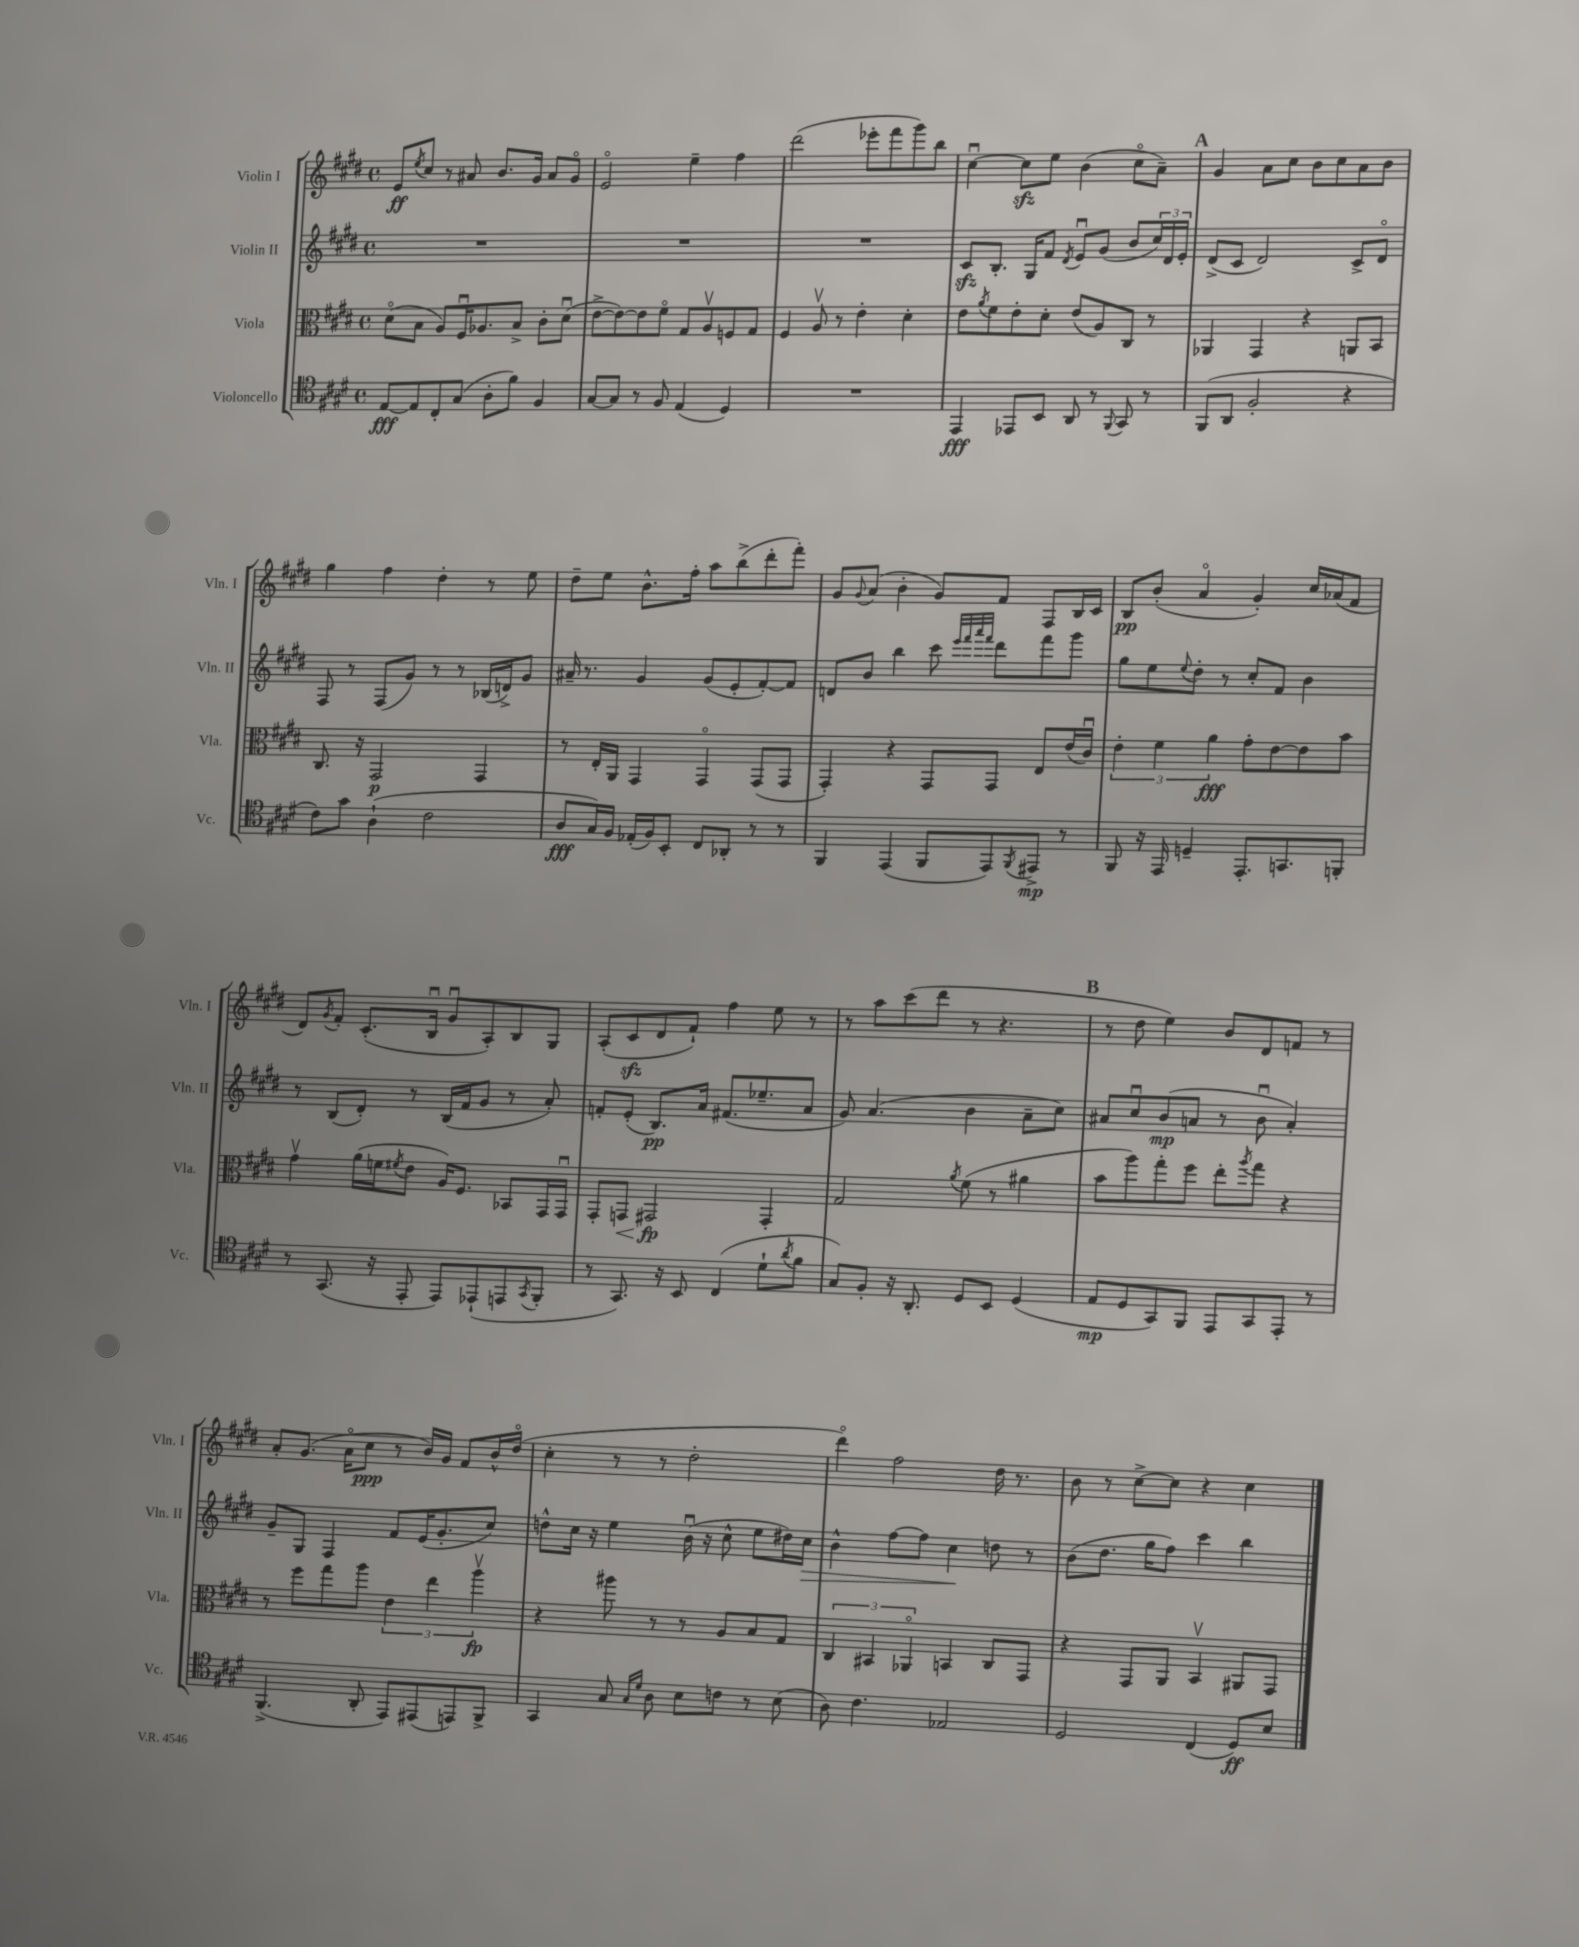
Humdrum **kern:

**kern	**kern	**kern	**kern
*staff4	*staff3	*staff2	*staff1
*clefC4	*clefC3	*clefG2	*clefG2
*k[f#c#g#d#]	*k[f#c#g#d#]	*k[f#c#g#d#]	*k[f#c#g#d#]
*M4/4	*M4/4	*M4/4	*M4/4
*met(c)	*met(c)	*met(c)	*met(c)
[8E/L	(8d#o\L	1r	8e/L
.	.	.	8qee/
8E/]	8B\J	.	8cc#/J
8C#'/	8A/L)	.	8r
(8G#/J	16F#u/K	.	8a#/
.	8.A-/	.	.
8A'\L	.	.	8.b/L
8f#\J)	8B^/J	.	.
.	.	.	16g#/Jk
4F#/	8c#'\L	.	8a#/L
.	(8d#u\J	.	8g#o/J
=	=	=	=
[8G#/L	[8e^\L	1r	2eo/
8G#/]J	8e\_)	.	.
8r	8e\]	.	.
8F#/	8f#o\J	.	.
(4E/	8G#/L	.	4ee~\
.	8Av/	.	.
4D#/)	8F/	.	4ff#\
.	8G#/J	.	.
=	=	=	=
1r	4F#/	1r	(2ddd#\
.	8Av/	.	.
.	8r	.	.
.	4e'\	.	8eee-'\L
.	.	.	8fff#\
.	4d#'\	.	8ggg#\)
.	.	.	8bb\J
=	=	=	=
4EE/	8e\L	8c#/L	[4cc#u\
.	8qa/	.	.
.	8f#\	8.B'/J	.
8EE-/L	8e'\	.	8cc#\]L
.	.	16G#/LK	.
8BB/J	8d#'\J	8f#/J	8ee\J
.	.	8qd#/	.
8AA/	(8e/L	8eu/L	(4b\
8r	8A/)	(8g#/J	.
8qqFF#/	.	.	.
8GG#/	8C#/J	8b/L	8cc#o\L
8r	8r	24cc#/L)	8a~\J)
.	.	24d#/	.
.	.	24e'/JJ	.
=	=	=	=
(8FF#/L	4AA-/	(8d#^/L	4g#/
8AA/J	.	8c#/J	.
2F#'/	4GG#/	2d#/)	8a\L
.	.	.	8cc#\J
.	4r	.	8b\L
.	.	.	8cc#\
4r	8AA/L	8c#^/L	8a\
.	8BB/J	8d#o/J	8b\J
=	=	=	=
8c#\L)	8.C#/	8F#/	4gg#\
8g#\J	.	8r	.
.	16r	.	.
(4A`\	2GG#/	(8F#/L	4ff#\
.	.	8g#/J)	.
2c#\	.	8r	4dd#'\
.	.	8r	.
.	4GG#/	(16B-/LL	8r
.	.	16d^/J)	.
.	.	8g#/J	8ee\
=	=	=	=
8A/L	8r	16a#~/	8dd#~\L
.	.	8.r	.
16G#/L)	16E'/LL	.	8ee\J
16F#/JJ	16AA/JJ	.	.
(16E-'/LL	4GG#/	4g#/	8.b^^\L
16F#/J)	.	.	.
8BB'/J	.	.	.
.	.	.	16ff#'\Jk
8C#/L	4GG#o/	(8g#/L	8aa\L
8AA-'/J	.	8e'/	(8bb^\
8r	(8GG#/L	[8f#'/)	8ddd#'\
8r	8GG#/J	8f#/]J	8fff#'\J)
=	=	=	=
4FF#/	4GG#'/)	8d/L	8g#/L
.	.	.	8qqg#/
.	.	8b/J	(8a/J
(4EE/	4r	4bb\	4b'\
8FF#/L	8GG#/L	8ccc#\	8g#/L)
.	.	32qqeee/LLL	.
.	.	32qqfff#/	.
.	.	32qqaaa/	.
.	.	32qqfff#/JJJ	.
8EE/)	8GG#/J	8ddd#\L	8f#/J
8qFF#/	.	.	.
8EE#^/J	8E/L	8fff#\	8F#/L
8r	(16e/L	8ggg#\J	16B/L
.	16c#u/JJ)	.	16c#/JJ
=	=	=	=
8FF#/	6e'\	8gg#\L	8B/L
16r	.	8ee\	(8b'/J
.	6f#\	.	.
16EE/	.	.	.
.	.	8qqee/	.
4D~/	.	8dd#'\J	4ao/
.	6a\	.	.
.	.	8r	.
8.EE'/L	8g#'\L	8cc#'/L	4g#'/)
.	[8e\	8f#/J	.
8.GG/	.	.	.
.	8e\]	4b\	16cc#/LL
.	.	.	(16a-/J
8FF'/J	8b\J	.	8f#/J
=	=	=	=
8r	4g#v\	8r	8d#/L)
.	.	.	8qg#/
(8.GG#/	.	(8B/L	8f#'/J
.	(16a\LL	8d#'/J)	(8.c#'/L
16r	16f\J	.	.
.	8qf#/	.	.
8EE'/	8e\J	8r	.
.	.	.	16Bu/Jk
8EE/L)	16A/LK)	(16B/LL	8g#u/L
.	8.F#/J	16f#/J	.
(8EE-`/	.	8g#/J	8A'/)
8EE/	8BB-/L	8r	8B/
8qGG#/	.	.	.
8FF#'/J	16GG#/L	8a'/)	8G#/J
.	16GG#u/JJ	.	.
=	=	=	=
8r	8GG#'/L	8f'/L	(8A'/L
8.GG#/)	8GG/J	(8e'/J	8c#/
.	2GG#/	8.B/L)	8d#/
16r	.	.	.
8BB/	.	.	8f#`/J)
.	.	16a/Jk	.
(4C#/	.	(8.f#/L	4ff#\
.	.	8.ee-~/	.
8d#`\L	4GG#'/	.	8ee\
8qa/	.	.	.
8f#\J	.	8a/J	8r
=	=	=	=
8G#/L)	2G#/	8g#/)	8r
8F#'/J	.	(4.a/	8aa\L
16r	.	.	(8ccc#\
8.AA'/	.	.	.
.	.	.	8ddd#\J
.	8qa/	.	.
8D#/L	(8f#\	4b\	8r
8BB/J	8r	.	4.r
(4D#/	4a#\	8a~\L	.
.	.	8cc#\J)	.
=	=	=	=
8E/L	8b\L	8a#/L	8r
8D#/	8aa\)	8cc#u/	8dd#\
8GG#/)	8gg#'\	(8b/	4ee\)
8FF#/J	8ff#\J	8a/J	.
8EE/L	8ee'\L	8r	8b/L
.	8qaa/	.	.
8GG#/	8gg#\J	8bu\	8d#/
8EE'/J	4r	4a'/)	8f/J
8r	.	.	8r
=	=	=	=
(4.FF#^/	8r	8g#~/L	8a'/L
.	8ff#\L	8G#/J	(8.g#/J
.	8gg#\	4F#/	.
.	.	.	16ao\LK
8AA'/	8aa\J	.	8cc#\J
8EE/L)	6e\	8f#/L	8r
(8EE#/	.	(16e/K	16b/LL)
.	6ee\	.	.
.	.	8.g#'/	16g#/JJ
8EE/)	.	.	8f#/L
.	6aav\	.	.
8FF#^/J	.	8cc#/J)	16b^^/L
.	.	.	(16dd#o/JJ
=	=	=	=
4GG#/	4r	8dd^^\L	4cc#'\
.	.	16cc#\Jk	.
.	.	16r	.
8G#/	8aa#\	4ee\	8r
16qqG#/LL	.	.	.
16qqd#/JJ	.	.	.
8A\	8r	.	8r
8B\L	8r	(16bu\	2dd#'\
.	.	16r	.
8c\J	8A/L	8cc#^^\	.
8r	8B/	8ee\L	.
(8B\	8G#/J	16dd#\L)	.
.	.	16cc#\JJ	.
=	=	=	=
8A\)	6C#/	4b^^\	4ddd#o\)
4.c#\	.	.	.
.	6BB#/	.	.
.	.	[8ff#\L	2ff#\
.	6AA-o/	.	.
.	.	8ff#\]J	.
2E-/	4BB/	4cc#\	.
.	8C#/L	8dd\	16dd#\
.	.	.	8.r
.	8GG#/J	8r	.
=	=	=	=
2D#/	4r	(8b\L	8b\
.	.	8.dd#\J	8r
.	8GG#/L	.	[8cc#^\L
.	.	16gg#\LK	.
.	8AA/J	8ff#\J)	8cc#\]J
(4C#/	4BBv/	4ccc#\	4r
8D#/L)	8AA#/L	4bb\	4cc#\
8B/J	8GG#/J	.	.
==	==	==	==
*-	*-	*-	*-
